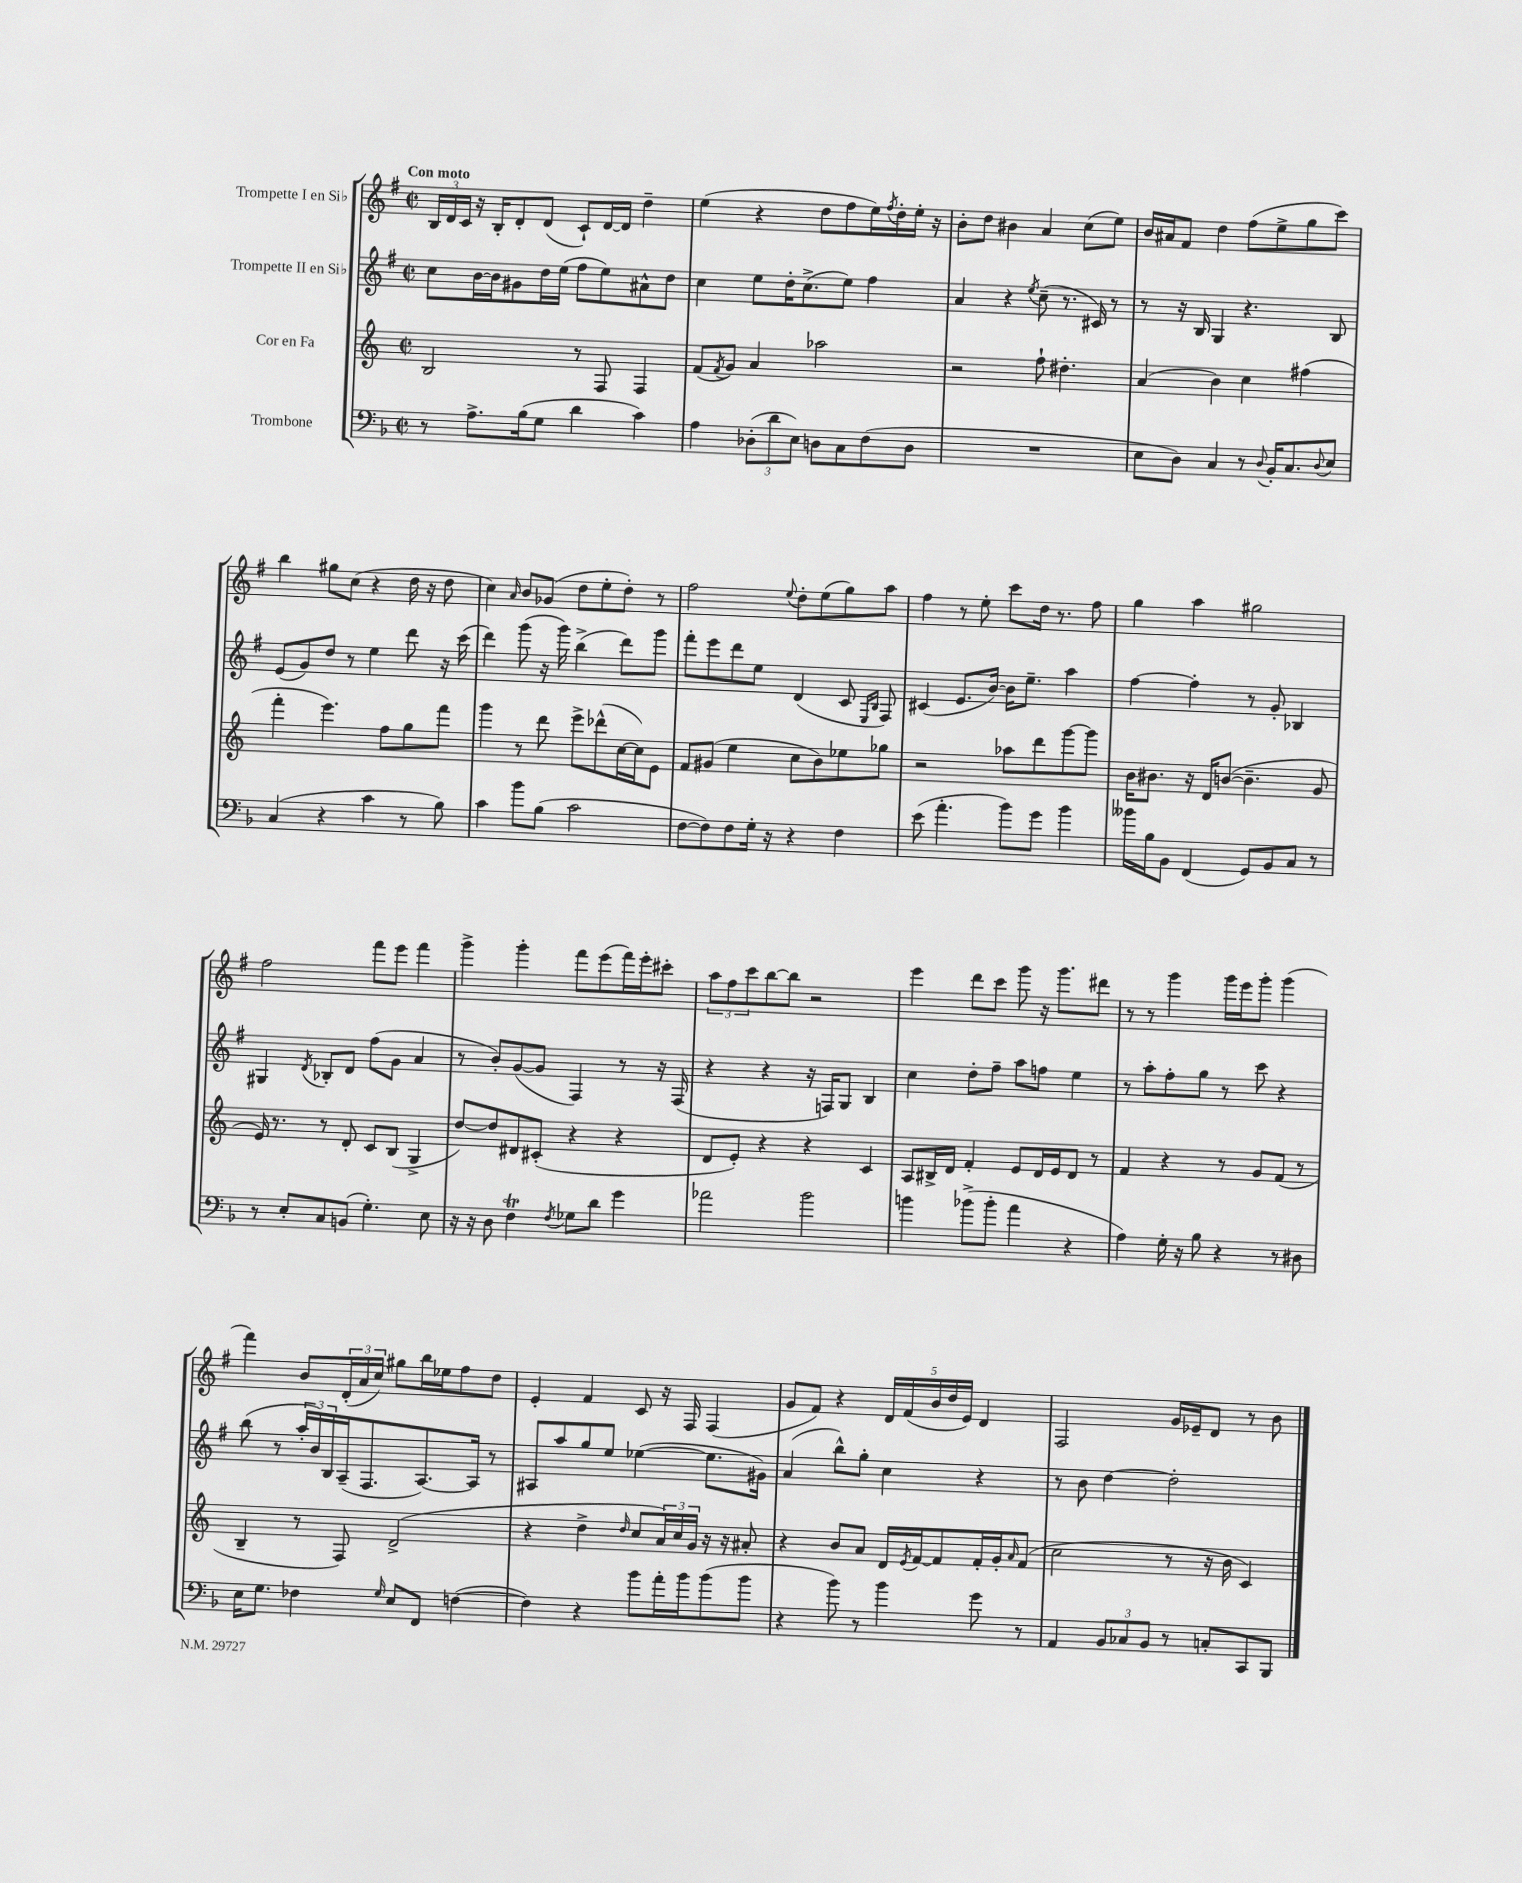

**kern	**kern	**kern	**kern
*part4	*part3	*part2	*part1
*staff4	*staff3	*staff2	*staff1
*I"Trombone	*I"Cor en Fa	*I"Trompette II en Si♭	*I"Trompette I en Si♭
*clefF4	*clefG2	*clefG2	*clefG2
*k[b-]	*k[]	*k[f#]	*k[f#]
*M2/2	*M2/2	*M2/2	*M2/2
*met(c|)	*met(c|)	*met(c|)	*met(c|)
=1	=1	=1	=1
!	!	!	!LO:TX:a:B:t=Con moto
8r	2B/	8cc\L	24B/LL
.	.	.	24d/
.	.	.	24c/JJ
8.A^\L	.	[16b\L	16r
.	.	16b\J]	16B'/KL
.	.	8g#X\	8d'/
(16B-\k	.	.	.
8G\J	.	16dd\L	(8d/J
.	.	(16ee\JJ	.
4d\	8r	8ff#\L	8c`/L)
.	8F/	8ee\)	[16d/L
.	.	.	16d/JJ]
4c\)	4F/	8a#X^^\	4dd~\
.	.	8dd\J	.
=2	=2	=2	=2
4A\	(8f/L	4cc\	(4ee\
.	8qf/	.	.
.	8g/J)	.	.
(12D-X'\L	4a/	8ee\L	4r
12d\	.	.	.
.	.	16dd'\K	.
12E\J)	.	.	.
.	.	(8.cc^\	.
8Dn\L	2aa-X\	.	8dd\L
8C\	.	8ee\J)	8ff#\
(8F\	.	4ff#\	16ee\L)
.	.	.	8qff#/
.	.	.	16dd'\
8D\J	.	.	16ee'\JJ
.	.	.	16r
=3	=3	=3	=3
1r	2r	4a/	8b'\L
.	.	.	8dd\J
.	.	4r	4b#X\
.	.	8qee/	.
.	8ff`\	(8cc~\	4a/
.	4.dd#X'\	8.r	.
.	.	.	(8cc\L
.	.	16c#X/)	.
.	.	8r	8ee\J)
=4	=4	=4	=4
8E\L	(4a/	8r	16b/LL
.	.	.	16a#X/J
8D\J)	.	16r	8f#/J
.	.	16B/	.
4C/	4b\)	4G/	4dd\
8r	4cc\	4.r	(8ff#\L
8qqD/	.	.	.
16BB-'/KL	.	.	8ee^\
8.C/	.	.	.
.	(4ff#X\	.	8gg\
8qqD/	.	.	.
8E/J	.	8B/	8ccc\J)
!!LO:LB:g=z
=5	=5	=5	=5
(4C/	4fff'\	(8e/L	4bb\
.	.	8g/)	.
4r	4.eee\)	8dd/J	8gg#X\L
.	.	8r	(8cc\J
4c\	.	4ee\	4r
.	8ff\L	.	.
8r	8gg\	8ddd\	16dd\
.	.	.	16r
8B-\)	8fff\J	16r	8dd\
.	.	(16ccc\	.
=6	=6	=6	=6
4c\	4ggg\	4ddd\)	4cc\)
.	.	.	16qqa/
8b-\L	8r	(8ggg\	8b/L
(8B-\J	8ddd\	16r	(8g-X/J
.	.	16ggg\)	.
2c\	8eee^\L	(4bb^\	8dd\L
.	(8ddd-X^^\	.	8ee'\
.	[16cc\L	8ddd\L)	8dd'\J)
.	16cc\J])	.	.
.	8e\J	8ggg\J	8r
=7	=7	=7	=7
[8F\L	8f/L	8fff#'\L	2ff#\
8F\])	(8g#X/J	8eee\	.
8F\	4ee\	8ddd\	.
16G'\Jk	.	8ee\J	.
16r	.	.	.
.	.	.	8qqee/
4r	8cc\L	(4d/	8dd'\L
.	8b\)	.	(8ee\
4F\	8ee-X\	8c/	8gg\)
.	.	16qqE/LL	.
.	.	16qqB/JJ	.
.	8gg-X\J	8F#/)	8aa\J
=8	=8	=8	=8
(8e\	2r	(4c#X/	4ff#\
4.a'\	.	.	.
.	.	8.e/L	8r
.	.	.	8ee'\
.	.	[16b/Jk)	.
8b-\L)	8aa-X\L	16b\KL]	8ccc\L
.	.	8.ee~\J	.
8g\J	8ddd\	.	16dd\Jk
.	.	.	8.r
4b-\	[8ggg\	4aa\	.
.	8ggg\J]	.	8ff#\
=9	=9	=9	=9
16b--X\LL	16b\KL	[4ff#\	4gg\
16B-\J	8.b#X\J	.	.
8BB-\J	.	.	.
(4FF/	16r	4ff#'\]	4aa\
.	16d/KL	.	.
.	([8bn/J	.	.
8GG/L)	4.b~\]	8r	2gg#X\
8BB-/	.	8g'/	.
8C/J	.	4B-X/	.
8r	8g/	.	.
!!LO:LB:g=z
=10	=10	=10	=10
8r	16e/)	4G#X/	2ff#\
.	8.r	.	.
8E'/L	.	.	.
.	.	8qd/	.
8C/	8r	8B-X'/L	.
(8BBn/J	8d'/	8d/J	.
4.G'\)	8c/L	(8ff#\L	8fff#\L
.	(8B/J	8g\J	8eee\J
.	4G^/	4a/	4fff#\
8E\	.	.	.
=11	=11	=11	=11
16r	[8dd/L)	8r	4ggg^\
16r	.	.	.
8D\	8dd/]	8b'/L)	.
4FT\	8d#X/	([8g/	4ggg'\
.	(8c#X'/J	8g/J]	.
8qF/	.	.	.
8G-X\L	4r	4F#/)	8fff#\L
8d\J	.	.	(8eee\
4g\	4r	8r	16fff#\L)
.	.	.	16eee'\J
.	.	16r	8ccc#X'\J
.	.	(16F#/	.
=12	=12	=12	=12
2a-X\	8d/L	4r	12aa\L
.	.	.	12ff#\
.	8e'/J)	.	.
.	.	.	12ccc\
.	4r	4r	[8bb\
.	.	.	8bb\J]
2b-\	4r	16r	2r
.	.	16Fn/KL)	.
.	.	8G/J	.
.	4c/	4B/	.
=13	=13	=13	=13
4bn\	8A/L	4cc\	4eee\
.	16B#X^/L	.	.
.	16d/JJ	.	.
(8b-X^\L	4f'/	8dd'\L	8ddd\L
8b-'\J	.	8ff#~\J	8ccc\J
4a\	8e/L	8aa\L	8ggg\
.	16d/L	8ffn\J	16r
.	16e/J	.	8.ggg\L
4r	8d/J	4ee\	.
.	8r	.	8ddd#X\J
=14	=14	=14	=14
4A\)	4f/	8r	8r
.	.	8aa'\L	8r
16G'\	4r	8ff#'\	4ggg\
16r	.	.	.
8B-\	.	8gg\J	.
4r	8r	8r	16ggg\LL
.	.	.	16eee\J
.	8g/L	8ccc\	8ggg'\J
8r	(8f/J	4r	(4ggg\
8D#X\	8r	.	.
!!LO:LB:g=z
=15	=15	=15	=15
16E\KL	4B~/	(8bb\	4fff#\)
8.G\J	.	.	.
.	.	8r	.
4F-X\	8r	24aa'/LL	8b/L
.	.	24b/)	.
.	.	24B/	.
.	8F/)	(16A~/J	(24d'/L
.	.	.	24a/
.	.	8.F#/	.
.	.	.	24cc/JJ)
16qqG/	.	.	.
8E/L	(2d^/	.	8gg#X\L
8FF/J	.	[8.A/)	16bb\L
.	.	.	16ee-X\J
([4Fn\	.	.	8ff#\
.	.	16A/Jk]	.
.	.	8r	8dd\J
=16	=16	=16	=16
4F\])	4r	8A#X/L	4e'/
.	.	8aa/	.
4r	4dd^\	8gg/	4f#/
.	.	8ee/J	.
.	16qqdd/	.	.
8b-\L	8cc/L	([4ee-X\	8c/
16a'\L	24a/L)	.	16r
.	24cc/	.	.
16b-\J	.	.	16F#/
.	24g/JJ	.	.
(8b-\	16r	8.ee-\L]	(4F#/
.	16r	.	.
8b-\J	8a#X'/	.	.
.	.	16g#X\Jk)	.
=17	=17	=17	=17
4r	4r	(4a/	8g/L
.	.	.	8f#/J)
8b-\)	8b/L	8bb^^\L)	4r
8r	8a/J	8gg'\J	.
4b-\	16d/LL	4cc\	20d/LL
.	.	.	(20f#/
.	8qe/	.	.
.	[16f/J	.	.
.	.	.	20b/
.	8f/]	.	.
.	.	.	20dd/
.	.	.	20e/JJ)
8g\	16f'/L	4r	4d/
.	16g'/J	.	.
.	16qqa/	.	.
8r	(8f/J	.	.
=18	=18	=18	=18
4AA/	2cc\	8r	2F#/
.	.	8b\	.
12BB-/L	.	[4dd\	.
12C-X/	.	.	.
12BB-/J	.	.	.
8r	8r	2dd'\]	16g/LL
.	.	.	16e-X~/J
8Cn'/L	16r	.	8d/J
.	16b\	.	.
8CC/	4c/)	.	8r
8BBB-/J	.	.	8b\
==	==	==	==
*-	*-	*-	*-
